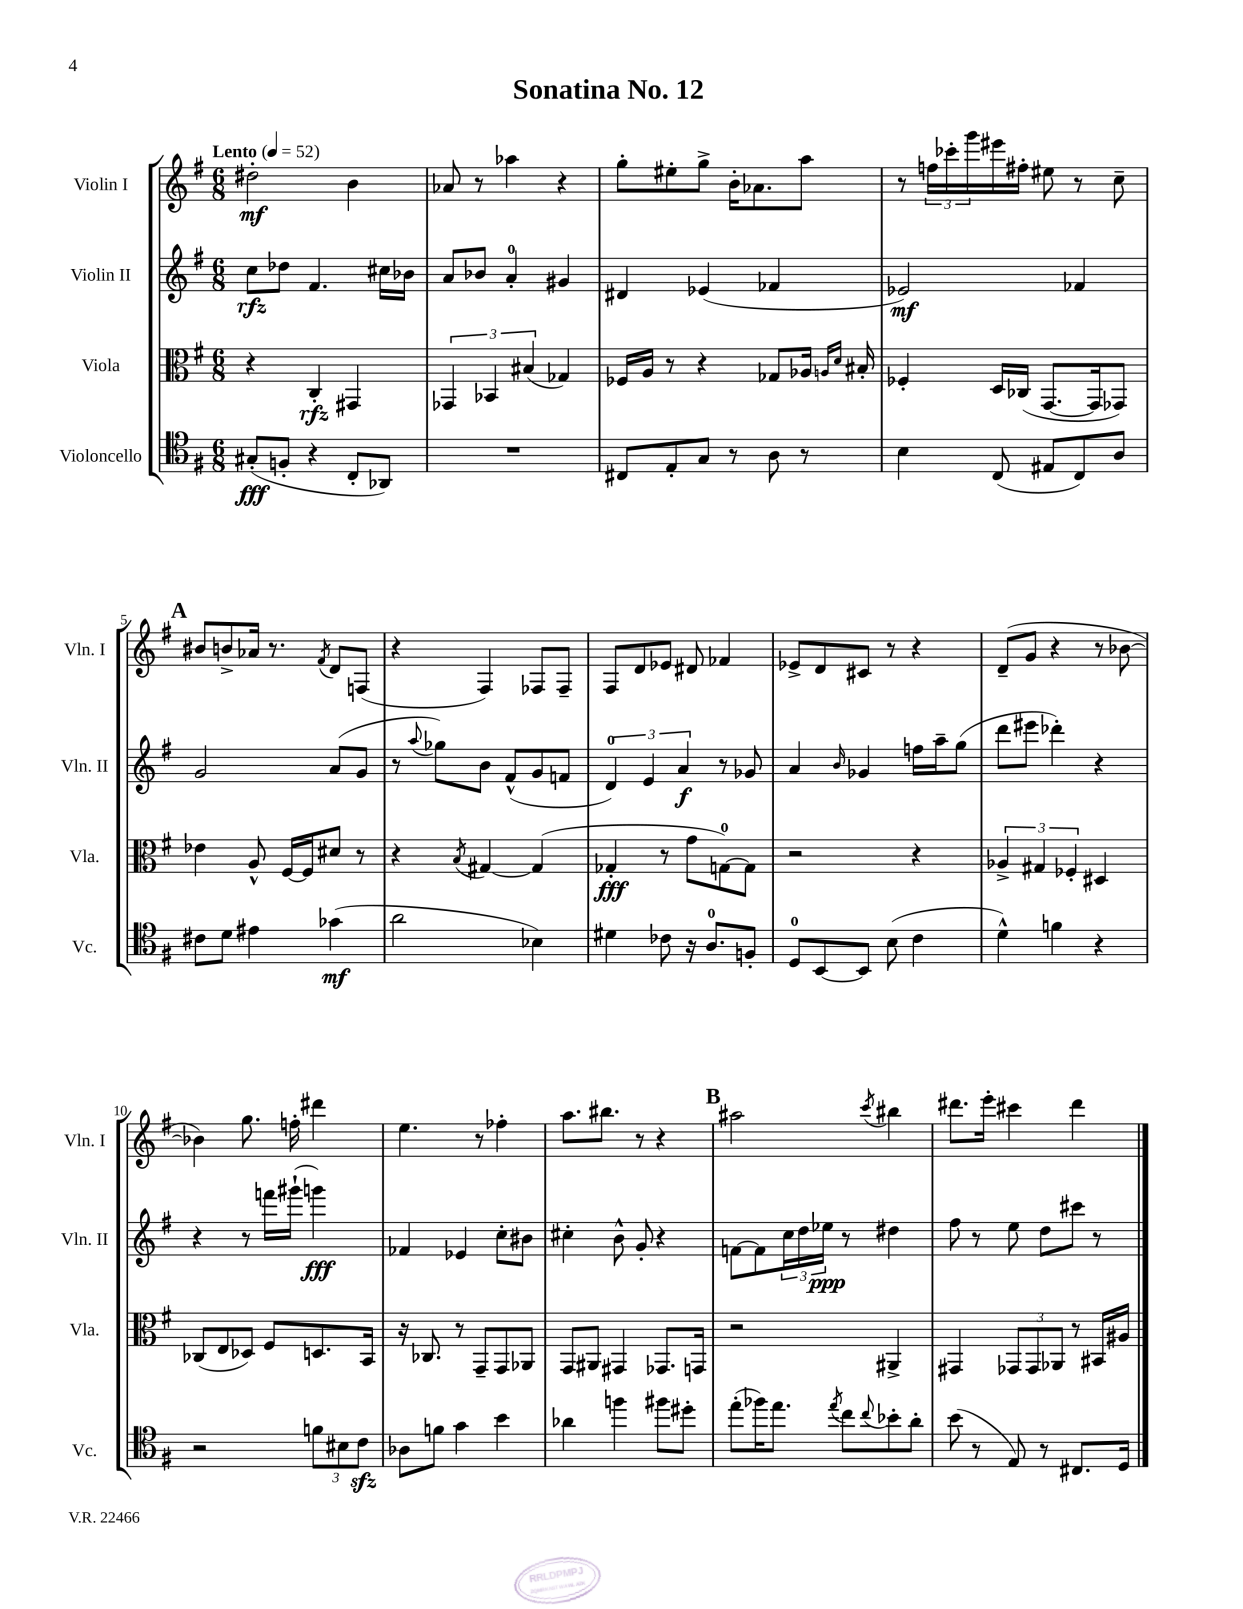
\header { title = "Sonatina No. 12" }
<<
\new StaffGroup <<
\new Staff = "s0" \with { instrumentName = "Violin I" shortInstrumentName = "Vln. I" } {
    \clef treble \key g \major \numericTimeSignature \time 6/8 \tempo "Lento" 4 = 52
    dis''2-.\mf b'4 |
    aes'8 r8 aes''4 r4 |
    g''8-. eis''8-. g''8-> b'16-. aes'8. a''8 |
    r8 \tuplet 3/2 { f''16 ces'''16-. g'''16 } eis'''16 fis''16-. eis''8 r8 c''8-- |
    \mark \markup { \bold "A" } bis'8 b'8-> aes'16 r8. \acciaccatura { fis'8 } d'8 f8( |
    r4 fis4) fes8 fes8-- |
    fis8 d'8 ees'8 dis'8 fes'4 |
    ees'8-> d'8 cis'8 r8 r4 |
    d'8--( g'8 r4 r8 bes'8~ |
    bes'4) g''8. f''16-. dis'''4 |
    e''4. r8 fes''4-. |
    a''8. bis''8. r8 r4 |
    \mark \markup { \bold "B" } ais''2 \acciaccatura { c'''8 } bis''4 |
    dis'''8. e'''16-. cis'''4 dis'''4 \bar "|." |
}
\new Staff = "s1" \with { instrumentName = "Violin II" shortInstrumentName = "Vln. II" } {
    \clef treble \key g \major \numericTimeSignature \time 6/8
    c''8\rfz des''8 fis'4. cis''16 bes'16 |
    a'8 bes'8 a'4-0-. gis'4 |
    dis'4 ees'4( fes'4 |
    ees'2\mf) fes'4 |
    \mark \markup { \bold "A" } g'2 a'8( g'8 |
    r8 \appoggiatura { a''8 } ges''8) b'8 fis'8-^( g'8 f'8 |
    \tuplet 3/2 { d'4-0) e'4 a'4\f } r8 ges'8 |
    a'4 \grace { b'16 } ges'4 f''16 a''16-- g''8( |
    d'''8 eis'''8 des'''4-.) r4 |
    r4 r8 f'''16 gis'''16-!( g'''4\fff) |
    fes'4 ees'4 c''8-. bis'8 |
    cis''4-. b'8-^ g'8-. r4 |
    \mark \markup { \bold "B" } f'8~ f'8 \tuplet 3/2 { c''16 d''16 ees''16\ppp } r8 dis''4 |
    fis''8 r8 e''8 d''8 cis'''8 r8 \bar "|." |
}
\new Staff = "s2" \with { instrumentName = "Viola" shortInstrumentName = "Vla." } {
    \clef alto \key g \major \numericTimeSignature \time 6/8
    r4 c4-.\rfz gis,4 |
    \tuplet 3/2 { ges,4 bes,4 bis4( } ges4) |
    fes16 a16 r8 r4 ges8 aes16 \grace { a16 d'16 } bis16-. |
    fes4-. d16 ces16( g,8.~ g,16 ges,8) |
    \mark \markup { \bold "A" } ees'4 a8-^ fis16~ fis16 dis'8 r8 |
    r4 \acciaccatura { b8 } gis4~ gis4( |
    ges4-.\fff r8 g'8 g8-0~) g8 |
    r2 r4 |
    \tuplet 3/2 { aes4-> gis4 fes4-. } dis4 |
    ces8( e8 des8) fis8 d8. b,16 |
    r16 ces8. r8 g,8-- g,8 aes,8 |
    g,8 ais,8 gis,4 ges,8. g,16 |
    \mark \markup { \bold "B" } r2 ais,4-> |
    gis,4 \tuplet 3/2 { ges,8 ges,8 aes,8 } r8 bis,16 ais16 \bar "|." |
}
\new Staff = "s3" \with { instrumentName = "Violoncello" shortInstrumentName = "Vc." } {
    \clef tenor \key g \major \numericTimeSignature \time 6/8
    gis8-.\fff( f8-. r4 c8-. aes,8) |
    R2. |
    cis8 e8-. g8 r8 a8 r8 |
    b4 c8( eis8 c8) a8 |
    \mark \markup { \bold "A" } cis'8 d'8 eis'4 ges'4\mf( |
    a'2 bes4) |
    dis'4 ces'8 r16 a8.-0 f8-. |
    d8-0 b,8~ b,8 b8( c'4 |
    d'4-^) f'4 r4 |
    r2 \tuplet 3/2 { f'8 bis8 c'8\sfz } |
    aes8 f'8 g'4 b'4 |
    aes'4 f''4 fis''8 dis''8-. |
    \mark \markup { \bold "B" } e''8-.( fes''16) e''8. \acciaccatura { e''8 } c''8 \appoggiatura { c''8 } bes'8-. a'8-. |
    b'8( r8 e8) r8 cis8. d16 \bar "|." |
}
>>
>>
